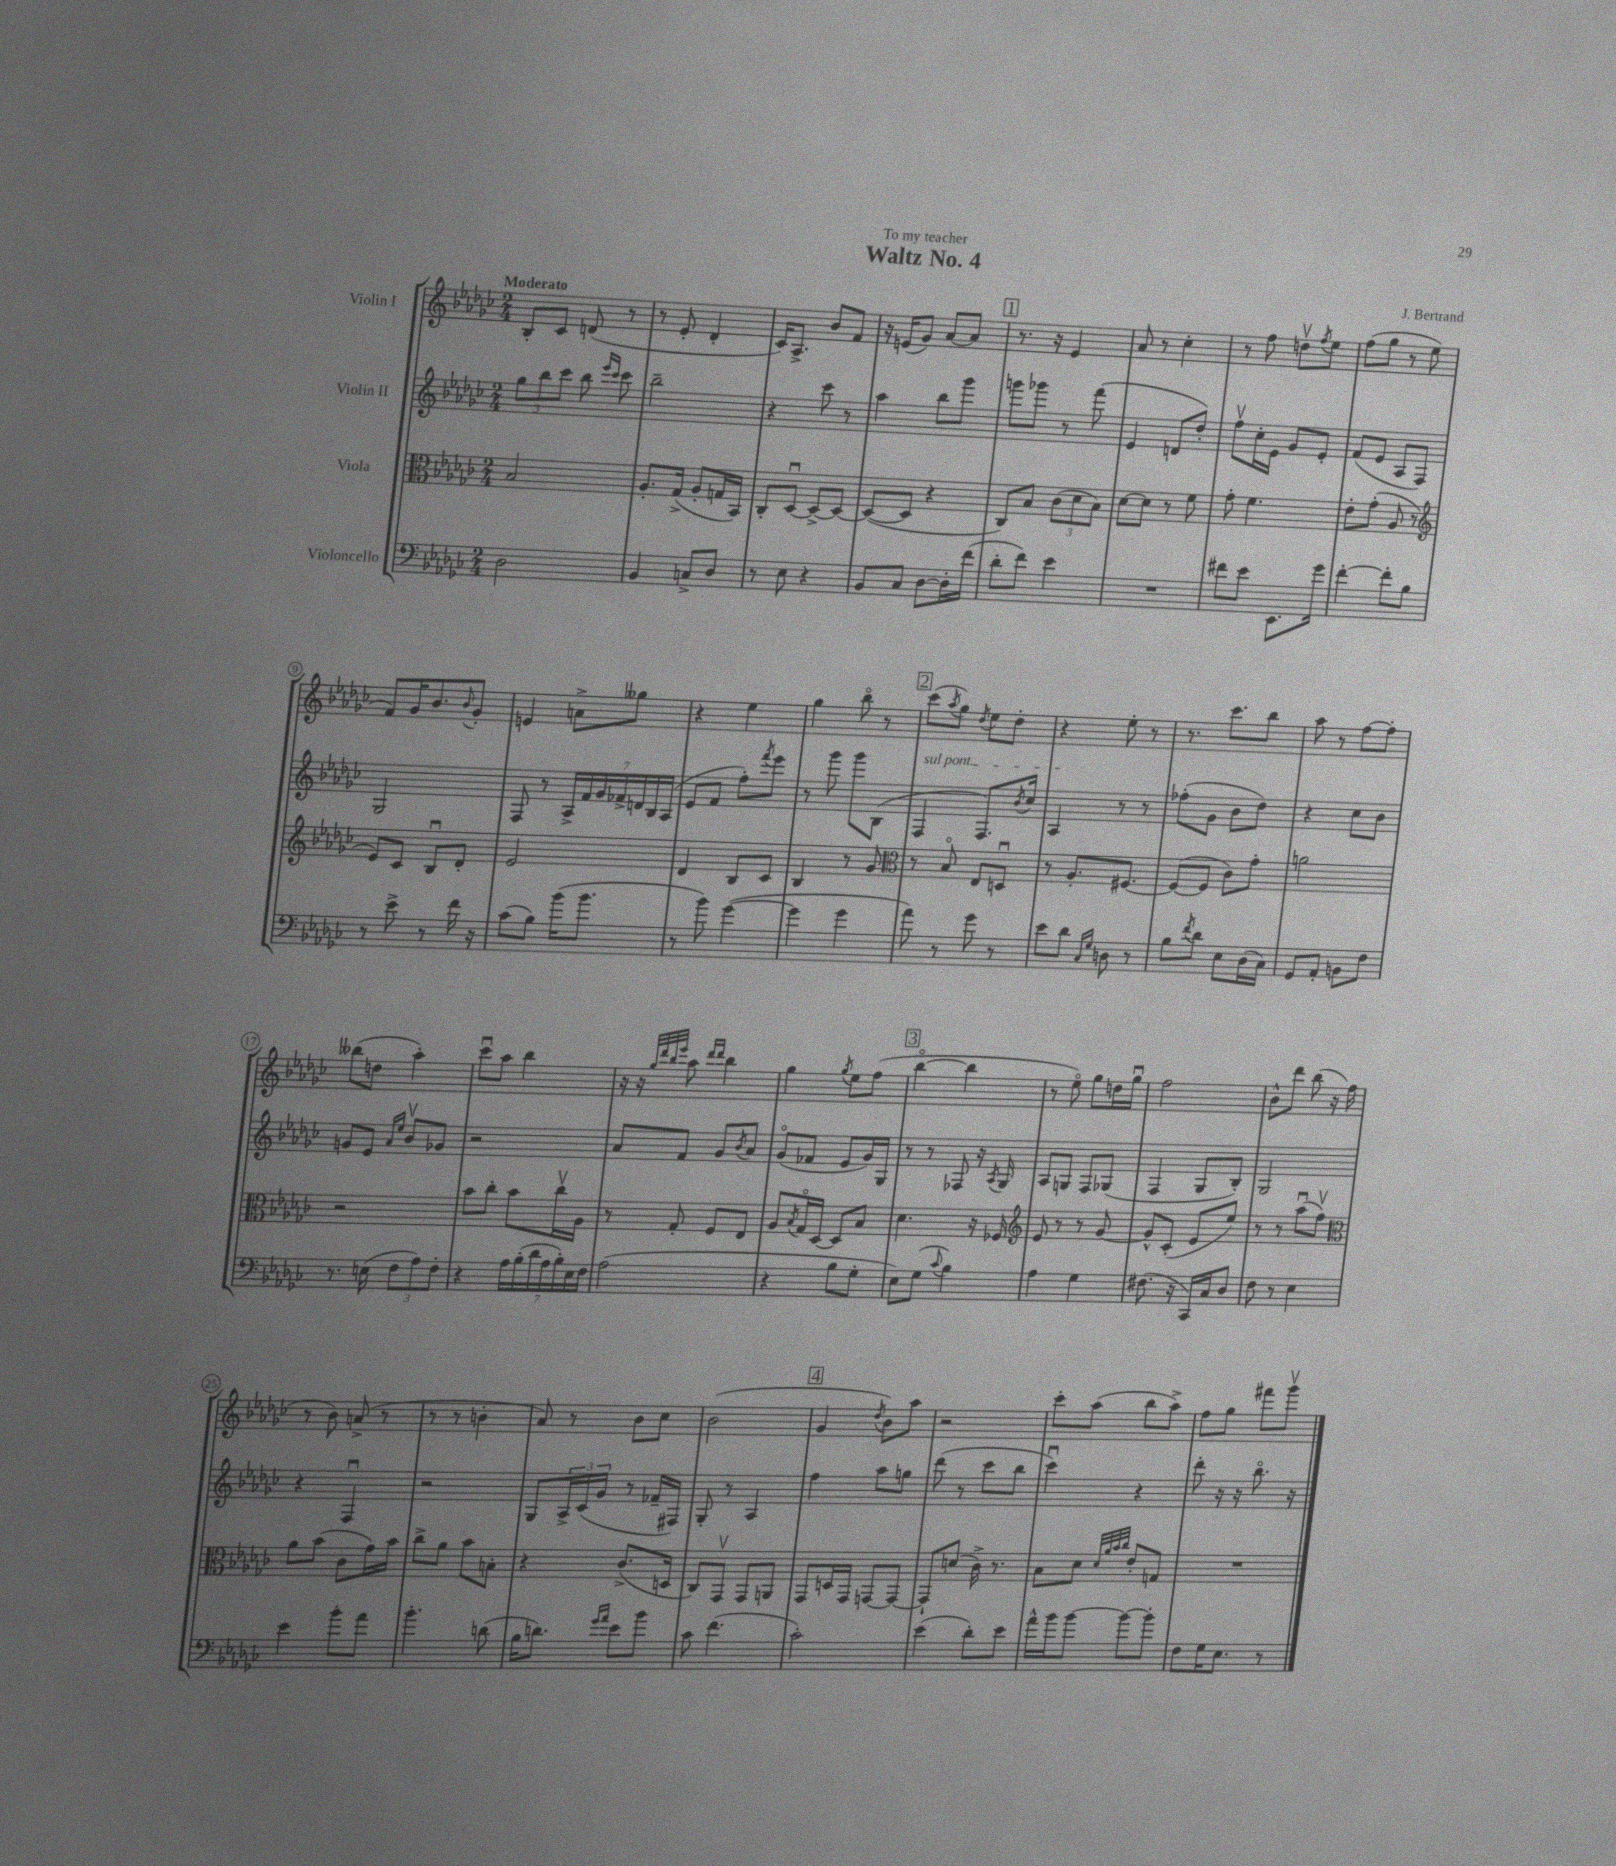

**kern	**kern	**kern	**kern
*part4	*part3	*part2	*part1
*staff4	*staff3	*staff2	*staff1
*I"Violoncello	*I"Viola	*I"Violin II	*I"Violin I
*clefF4	*clefC3	*clefG2	*clefG2
*k[b-e-a-d-g-c-]	*k[b-e-a-d-g-c-]	*k[b-e-a-d-g-c-]	*k[b-e-a-d-g-c-]
*M2/4	*M2/4	*M2/4	*M2/4
=1	=1	=1	=1
!	!	!	!LO:TX:a:B:t=Moderato
2D-\	2B-/	12gg-\L	8B-'/L
.	.	12bb-\	.
.	.	.	8c-/J
.	.	12ccc-\J	.
.	.	8bb-\	(8dn/
.	.	16qqeee-/LL	.
.	.	16qqccc-/JJ	.
.	.	8ccc-\	8r
=2	=2	=2	=2
4BB-/	8.A-'/L	2bb-~\	8r
.	.	.	8e-'/
.	(16G-^/Jk	.	.
8Cn^/L	8A-'/L	.	4d-'/
8D-/J	16Gn/L	.	.
.	16BB-/JJ)	.	.
=3	=3	=3	=3
8r	8C-'/L	4r	16c-/KL)
.	.	.	8.A-^/J
8E-\	[8D-u/J	.	.
4r	8D-^/L_	8ccc-\	8b-/L
.	8D-/J_	8r	8f/J
=4	=4	=4	=4
8BB-/L	(8D-/L_	4aa-\	16r
.	.	.	(16en/KL
8C-/J	8D-/J]	.	8g-/J)
[8D-\L	4r	8bb-\L	[8a-/L
16D-'\L]	.	8ggg-\J	8a-/J]
(16f\JJ	.	.	.
!!LO:REH:place=s1:t=1
=5	=5	=5	=5
8d-'\L	8C-/L)	8gggn\L	8.r
8f\J)	8B-/J	8ggg-X\J	.
.	.	.	16r
4e-\	(12c-\L	8r	4e-/
.	12d-\	.	.
.	.	(8fff\	.
.	12B-\J)	.	.
=6	=6	=6	=6
2r	[8d-\L	4e-/	8a-/
.	8d-\J]	.	8r
.	8r	8dn/L	4cc-'\
.	8f\	8dd-'/J)	.
=7	=7	=7	=7
8f#X\L	8g-'\	8ffv\L	8r
8e-\J	4.f\	16cc-'\L	8ff\
.	.	16e-\JJ	.
8.EE-\L	.	8g-/L	8ddnv\L
.	.	.	8qff/
.	.	8e-'/J	8ee-\J
16g-\Jk	.	.	.
=8	=8	=8	=8
[4f'\	8e-'\L	(8f/L	(8ff\L
.	(8g-'\J	8e-/J	8gg-\J
8f'\L]	8A-/	8A-/L	8r
8B-\J	8r	8F/J)	8ee-\
!!LO:LB:g=z
=9	=9	=9	=9
*	*clefG2	*	*
8r	8e-/L)	2G-/	8f/L)
8e-^\	8c-/J	.	16g-/K
.	.	.	8.b-/
8r	8B-u/L	.	.
.	.	.	8qqb-/
16f\	8d-'/J	.	8g-'/J
16r	.	.	.
=10	=10	=10	=10
(8c-\L	2e-/	8F/	4en/
8B-\J)	.	8r	.
(16b-\KL	.	28A-^/LL	8an^\L
.	.	28f/	.
8.b-\J	.	.	.
.	.	28g-/	.
.	.	28f-X^/	.
.	.	.	8gg--X\J
.	.	28dn/	.
.	.	28B-/	.
.	.	(28A-/JJ	.
=11	=11	=11	=11
8r	4d-/	8e-/L	4r
8b-\)	.	8f/J	.
([4g-\	8B-/L	8ff'\L)	4ee-\
.	.	8qfff/	.
.	8c-/J	8eee-\J	.
=12	=12	=12	=12
4g-\]	4B-/	8r	4gg-\
.	.	8ggg-\	.
4g-\	8r	8ggg-\L	8bb-\
.	8g-/	(8B-\J	8r
!!LO:REH:place=s1:t=2
=13	=13	=13	=13
*	*clefC3	*	*
!	!	!LO:TX:a:i:t=sul pont.	!
8a-\)	8r	4F/	(8ccc-\L
.	.	.	8qaa-/
8r	8B-/	.	8gg-\J)
.	.	.	8qdd-/
8g-\	8E-/L	8.F/L)	8ee-\L
8r	8Dnu/J	.	8dd-'\J
.	.	8qb-/	.
.	.	16cc-/Jk	.
=14	=14	=14	=14
8e-\L	8r	4A-/	4r
8d-\J	8.A-'/L	.	.
16qqC-/LL	.	.	.
16qqG-/JJ	.	.	.
8Dn\	.	8r	8ee-'\
.	[8.F#X/J	.	.
8r	.	8r	8r
=15	=15	=15	=15
8B-\L	(8F#/L_	(8ff-X'\L	8.r
8qf/	.	.	.
8d-\J	8F#/J]	8g-\J	.
.	.	.	8.ccc-\L
8E-\L	8c-\L)	8b-\L	.
(16D-\L	8g-'\J	8dd-\J)	8bb-\J
16C-\JJ)	.	.	.
=16	=16	=16	=16
8GG-/L	2an\	4r	8aa-\
8AA-'/J	.	.	8r
8BBn\L	.	8cc-\L	[8ff\L
8F\J	.	8b-\J	8ff'\J]
!!LO:LB:g=z
=17	=17	=17	=17
8.r	2r	8gn/L	(8bb--X\L
.	.	8e-/J	8ddn\J
(16En\	.	.	.
.	.	16qqa-/LL	.
.	.	16qqee-/JJ	.
12F\L	.	8b-v/L	4aa-'\)
12A-\)	.	.	.
.	.	8g-X/J	.
12F'\J	.	.	.
=18	=18	=18	=18
4r	8b-\L	2r	8ccc-u\L
.	8cc-'\J	.	8aa-\J
28A-\LL	8b-\L	.	4bb-\
(28B-'\	.	.	.
28d-\	.	.	.
28A-\	.	.	.
.	16cc-v\L	.	.
28B-'\)	.	.	.
28E-\	.	.	.
.	16A-\JJ	.	.
28F\JJ	.	.	.
=19	=19	=19	=19
(2A-\	8r	8a-/L	16r
.	.	.	16r
.	.	.	32qqgg-/LLL
.	.	.	32qqddd-/
.	.	.	32qqbb-/
.	.	.	32qqeee-/JJJ
.	8G-'/	8f/J	8aa-\
.	.	.	16qqddd-/LL
.	.	.	16qqddd-/JJ
.	8F/L	8g-/L	4bb-\
.	.	8qb-/	.
.	8E-/J	8a-/J	.
=20	=20	=20	=20
4r	8A-/L	(8g-/L	4gg-\
.	8qB-/	.	.
.	16G-/L	8f-X/J	.
.	[16D-/JJ	.	.
.	.	.	8qgg-/
8B-\L	8D-/L]	8e-/L	8ee-\L
8G-'\J	8B-/J	16g-/L)	(8ff\J
.	.	16G-/JJ	.
!!LO:REH:place=s1:t=3
=21	=21	=21	=21
8E-\L)	4.d-\	8r	[4bb-\
(8G-\J	.	8r	.
8qqc-/	.	.	.
4B-\)	.	8F-X/	4bb-\]
.	16r	16r	.
.	.	8qA-/	.
.	16F-X/	16G-/	.
=22	=22	=22	=22
*	*clefG2	*	*
4A-\	8e-/	8A-/L	8r
.	8r	8Gn/J	8ee-\)
4G-\	8r	8F/L	8gg-\L
.	[8g-/	(8G-X/J	16ddn\L
.	.	.	16gg-u\JJ
=23	=23	=23	=23
(8.F#X\	8g-^^/L]	4F/	2ff\
.	(8c-'/J	.	.
16r	.	.	.
16CC-/LL)	8e-/L	8G-/L	.
16C-/J	.	.	.
8D-/J	8ee-/J)	8B-'/J)	.
=24	=24	=24	=24
8F\	8r	2G-/	8b-^^\L
8r	8r	.	8ddd-\J
4E-\	(8aa-u\L	.	(8bb-\
.	8ffv\J)	.	16r
.	.	.	16ff\
!!LO:LB:g=z
=25	=25	=25	=25
*	*clefC3	*	*
4e-\	8a-\L	4r	8r
.	(8b-\J	.	8b-\)
8b-'\L	8c-\L	4Fu/	(8an^/
8a-\J	16g-\L)	.	8r
.	16b-\JJ	.	.
=26	=26	=26	=26
4.b-'\	8cc-^\L	2r	8r
.	8a-\J	.	8r
.	8b-\L	.	4bn'\
(8dn\	8Bn'\J	.	.
=27	=27	=27	=27
16B-\KL	4r	8G-/L	8a-/)
8.dn\J)	.	.	.
.	.	24A-^/L	8r
.	.	(24c-/	.
.	.	24g-/JJ	.
16qqg-/LL	.	.	.
16qqa-/JJ	.	.	.
8e-\L	(8.c-^/L	8r	8b-\L
8b-\J	.	16f-X~/LL	8cc-\J
.	16Dn/Jk	16F#X/JJ)	.
=28	=28	=28	=28
8c-\	8C-/L)	8G-'/	(2b-\
(4.f\	8GG-v/J	8r	.
.	8GG-/L	4A-/	.
.	8AAn/J	.	.
!!LO:REH:place=s1:t=4
=29	=29	=29	=29
2c-'\)	8GG-/L	4ff\	4g-/
.	16Dn/L	.	.
.	16GG-/JJ	.	.
.	.	.	8qdd-/
.	[8GGn/L	8aa-\L	8b-\L)
.	8GG/J_	8ggn\J	8aa-\J
=30	=30	=30	=30
(4e-\	8GG`/L]	(8ddd-\	2r
.	(8dn/J	8r	.
8d-'\L)	16c-^\)	8ccc-\L	.
.	8.r	.	.
8e-\J	.	8bb-\J	.
=31	=31	=31	=31
16a-^^\LL	8B-\L	4ccc-u\)	8ccc-'\L
16b-\J	.	.	.
[8b-\J	8d-\J	.	(8aa-\J
.	32qqd-/LLL	.	.
.	32qqa-/	.	.
.	32qqb-/	.	.
.	32qqcc-/JJJ	.	.
8b-\L_	8e-'/L	4r	8bb-\L
8b-'\J]	8Gn/J	.	8aa-^\J)
=32	=32	=32	=32
8F\L	2r	8ddd-'\	8ff\L
16G-\K	.	16r	8gg-\J
8.E-\J	.	16r	.
.	.	8.bb-\	8fff#X\L
8r	.	.	8ggg-v\J
.	.	16r	.
==	==	==	==
*-	*-	*-	*-
